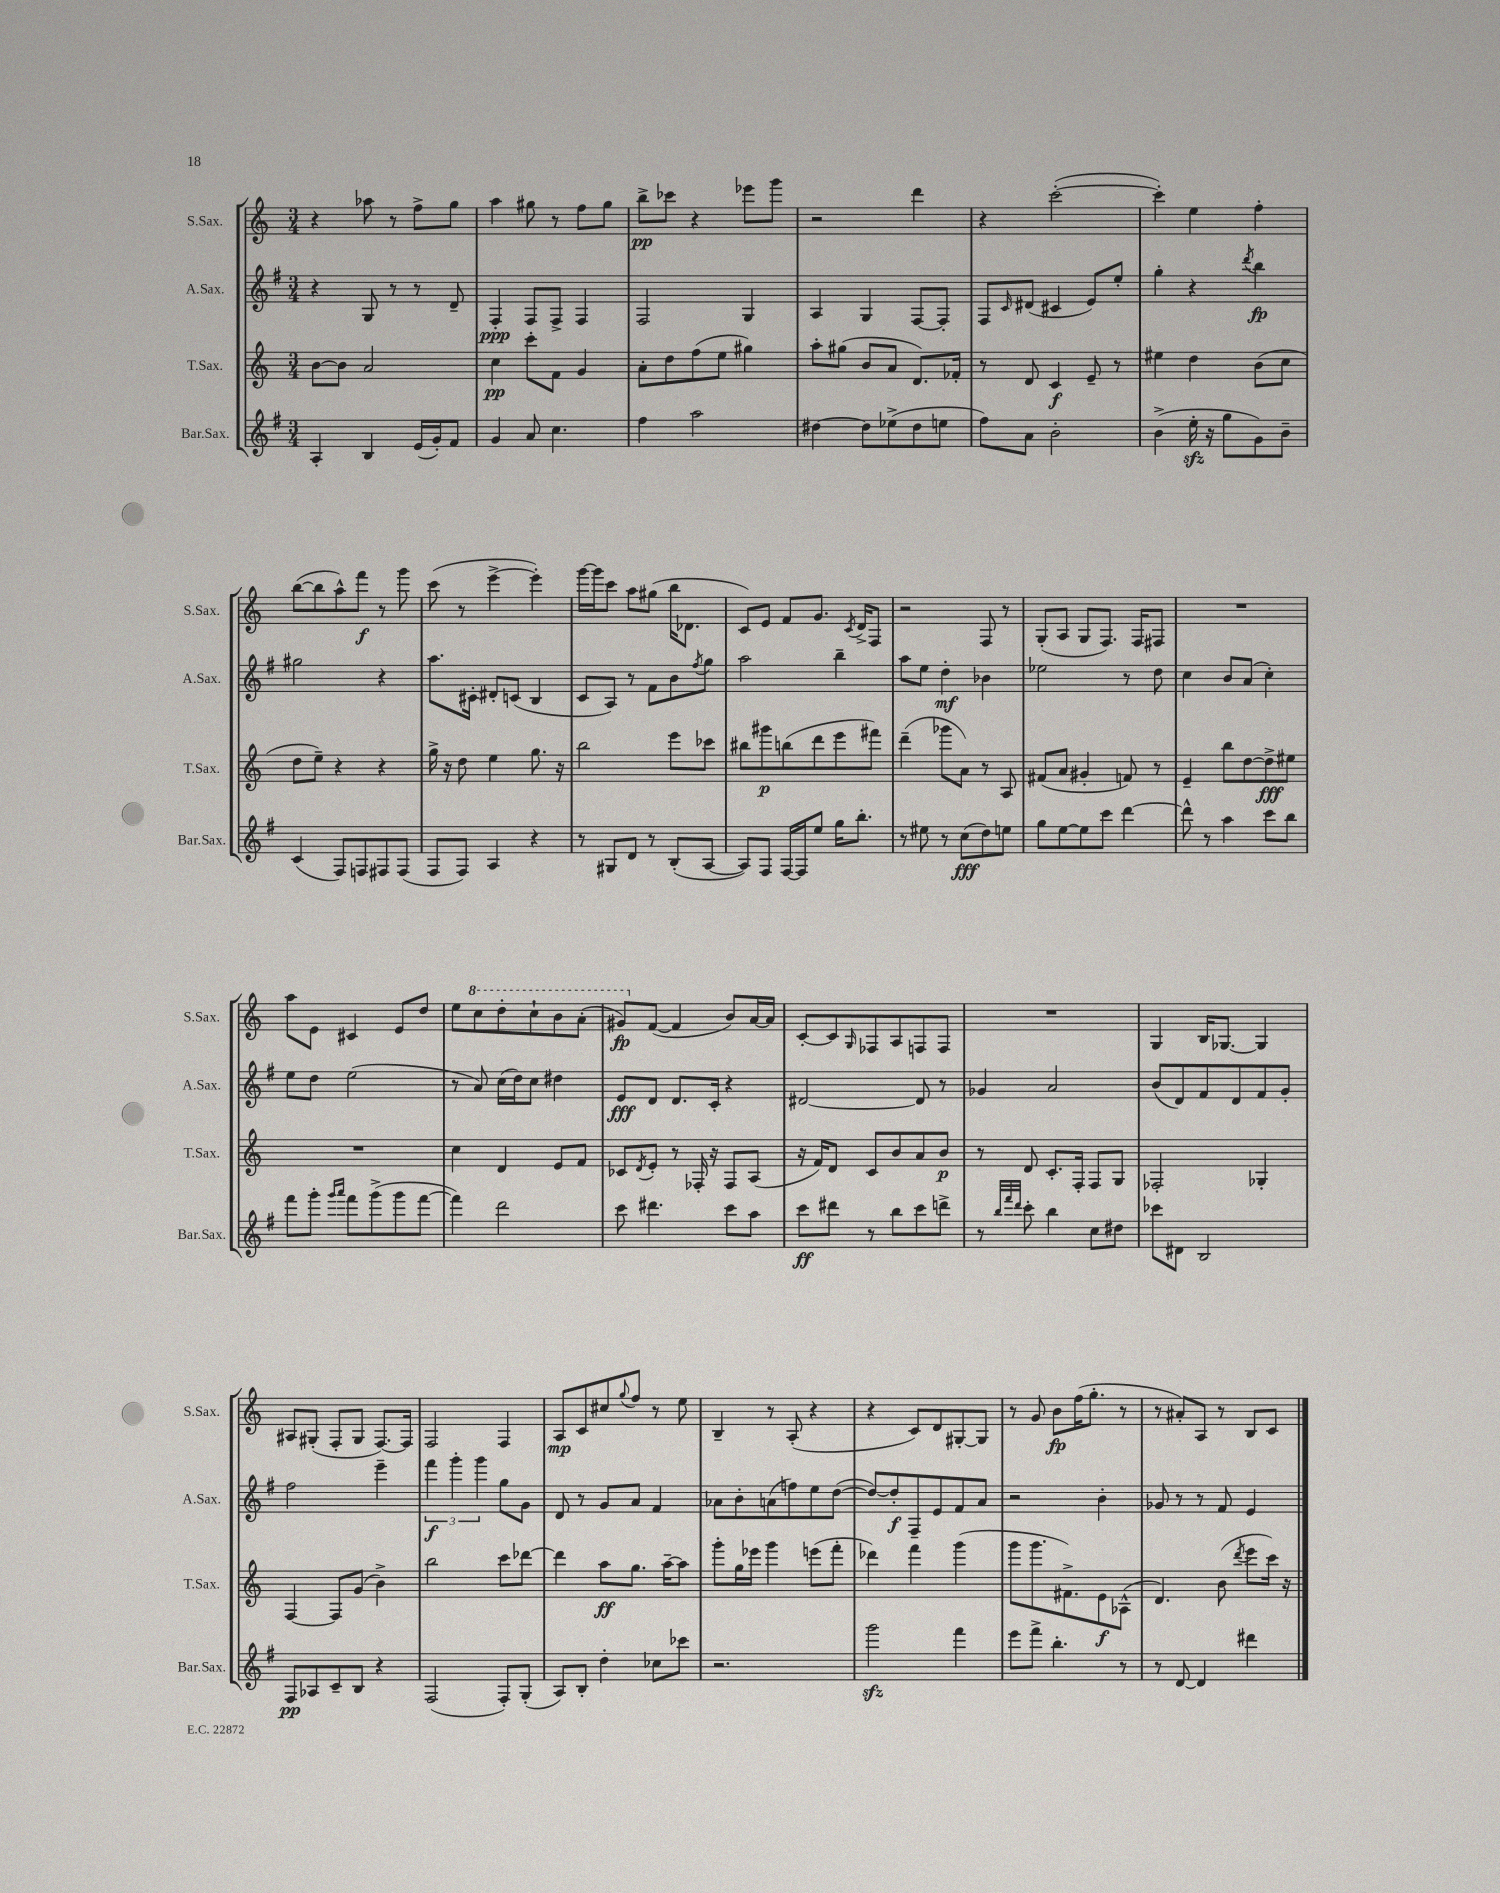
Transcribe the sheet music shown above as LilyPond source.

<<
\new StaffGroup <<
\new Staff = "s0" \with { instrumentName = "S.Sax." shortInstrumentName = "S.Sax." } {
    \clef treble \key c \major \numericTimeSignature \time 3/4
    r4 aes''8 r8 f''8-> g''8 |
    a''4 gis''8 r8 f''8 gis''8 |
    b''8->\pp ces'''8 r4 ees'''8 g'''8 |
    r2 d'''4 |
    r4 c'''2~-.( |
    c'''4-.) e''4 f''4-. |
    b''8~( b''8 a''8-^) f'''8\f r8 g'''8 |
    c'''8( r8 e'''4~-> e'''4-.) |
    g'''16~ g'''16 c'''8 a''8 gis''8( b''16 des'8. |
    c'8) e'8 f'8 g'8. \acciaccatura { c'8 } d'16-> f8 |
    r2 f8 r8 |
    g8-.( a8 g8 f8.) f16 fis8 |
    R2. |
    a''8 e'8 cis'4 e'8 d''8 |
    e''8 \ottava #1 c'''8 d'''8-. c'''8-! b''8 a''8-.( |
    gis''8\fp) \ottava #0 f'8~( f'4 b'8) a'16~ a'16 |
    c'8~-. c'8 \grace { g16 } fes8 a8 f8 f8 |
    R2. |
    g4 b16 ges8.~ ges4 |
    ais8 gis8-.( f8-. gis8 f8.~) f16 |
    f2 f4 |
    a8\mp c'8 cis''8 \appoggiatura { g''8 } f''8 r8 e''8 |
    b4-- r8 a8-.( r4 |
    r4 c'8) d'8 gis8~-. gis8 |
    r8 g'8 b'8\fp f''16( g''8.-. r8 |
    r8 ais'8-.) a8 r8 b8 c'8 \bar "|." |
}
\new Staff = "s1" \with { instrumentName = "A.Sax." shortInstrumentName = "A.Sax." } {
    \clef treble \key g \major \numericTimeSignature \time 3/4
    r4 g8 r8 r8 d'8-- |
    fis4-.\ppp fis8 fis8-> fis4 |
    fis2 g4 |
    a4 g4 fis8~ fis8-. |
    fis8 \grace { c'16 } dis'8( cis'4 e'8) e''8-. |
    g''4-. r4 \acciaccatura { d'''8 } b''4\fp |
    gis''2 r4 |
    a''8. cis'16-. dis'8-. c'8( b4 |
    c'8 a8) r8 fis'8 b'8 \acciaccatura { fis''8 } g''8 |
    a''2 b''4-- |
    a''8 e''8 d''4-.\mf bes'4 |
    ees''2 r8 d''8 |
    c''4 b'8 a'8( c''4-.) |
    e''8 d''8 e''2( |
    r8 a'8) c''16( d''16) c''8 dis''4 |
    e'8\fff d'8 d'8. c'16-. r4 |
    dis'2~ dis'8 r8 |
    ges'4 a'2 |
    b'8( d'8) fis'8 d'8 fis'8 g'8-. |
    fis''2 e'''4-- |
    \tuplet 3/2 { fis'''4\f g'''4-. g'''4 } g''8 g'8 |
    d'8 r8 g'8 a'8 fis'4 |
    aes'8 b'8-. a'8( f''8) e''8 d''8~( |
    d''8~) d''8-.\f fis8-- e'8 fis'8 a'8 |
    r2 b'4-. |
    ges'8 r8 r8 fis'8 e'4 \bar "|." |
}
\new Staff = "s2" \with { instrumentName = "T.Sax." shortInstrumentName = "T.Sax." } {
    \clef treble \key c \major \numericTimeSignature \time 3/4
    b'8~ b'8 a'2 |
    c''4\pp c'''8-. f'8 g'4 |
    a'8-. d''8 f''8( e''8 gis''4) |
    a''8-. gis''8( b'8 a'8 d'8.) fes'16-. |
    r8 d'8 c'4\f e'8-- r8 |
    eis''4 d''4 b'8( c''8 |
    d''8 e''8--) r4 r4 |
    g''16-> r16 d''8 e''4 g''8. r16 |
    b''2 e'''8 ces'''8 |
    bis''8 gis'''8\p b''8( d'''8 e'''8 fis'''8) |
    d'''4--( ges'''8 a'8) r8 a8 |
    fis'8( a'8 gis'4-. f'8) r8 |
    e'4-- b''8 d''8~ d''8->\fff eis''8 |
    R2. |
    c''4 d'4 e'8 f'8 |
    ces'8 \acciaccatura { d'8 } e'8-. r8 fes16-. r16 fes8 a8( |
    r16 f'16) d'8 c'8 b'8 a'8 b'8\p |
    r8 d'8 c'8.-. f16-. f8 g8 |
    fes2-. ges4-. |
    f4~ f8 g'8( b'4->) |
    b''2 c'''8 des'''8~ |
    des'''4 a''8\ff g''8. a''16~-- a''8 |
    g'''8-. g''16 ees'''16 g'''4 e'''8( f'''8-. |
    des'''4) f'''4 g'''4( |
    g'''8 g'''8. fis'8.->) e'8\f aes8-^( |
    d'4.) b'8( \acciaccatura { d'''8 } e'''8 c'''16) r16 \bar "|." |
}
\new Staff = "s3" \with { instrumentName = "Bar.Sax." shortInstrumentName = "Bar.Sax." } {
    \clef treble \key g \major \numericTimeSignature \time 3/4
    a4-. b4 e'16( g'16-.) fis'8 |
    g'4 a'8 c''4. |
    fis''4 a''2 |
    dis''4~ dis''8 ees''8->( dis''8 e''8 |
    fis''8) a'8 b'2-. |
    b'4->( e''16-.\sfz r16 g''8 g'8) b'8-- |
    c'4( fis8) f8 fis8 fis8( |
    fis8 fis8) a4 r4 |
    r8 gis8 d'8 r8 b8-.( a8~ |
    a8) fis8 fis16~ fis16 e''8 g''16 b''8.-. |
    r8 eis''8 r8 c''8\fff( d''8) e''8 |
    g''8 e''8~ e''8 c'''8 d'''4~ |
    d'''8-^ r8 a''4 c'''8 b''8 |
    fis'''8 g'''8-. \grace { g'''16 a'''16 } fis'''8 g'''8->( g'''8 fis'''8~ |
    fis'''4) d'''2 |
    c'''8 dis'''4. c'''8 a''8 |
    c'''8\ff dis'''8 r8 b''8 c'''8 d'''8-> |
    r8 \grace { b''32 fis'''32 d'''32 } c'''8-. b''4 c''8 dis''8 |
    ces'''8 dis'8 b2 |
    fis8\pp aes8 c'8-- b8 r4 |
    fis2( fis8-.) g8-.( |
    a8) b8-. d''4-. ces''8 ces'''8 |
    r2. |
    g'''2\sfz fis'''4 |
    e'''8 fis'''8-> b''4.-. r8 |
    r8 d'8~ d'4 dis'''4 \bar "|." |
}
>>
>>
\layout { \context { \Score \remove "Bar_number_engraver" } }
